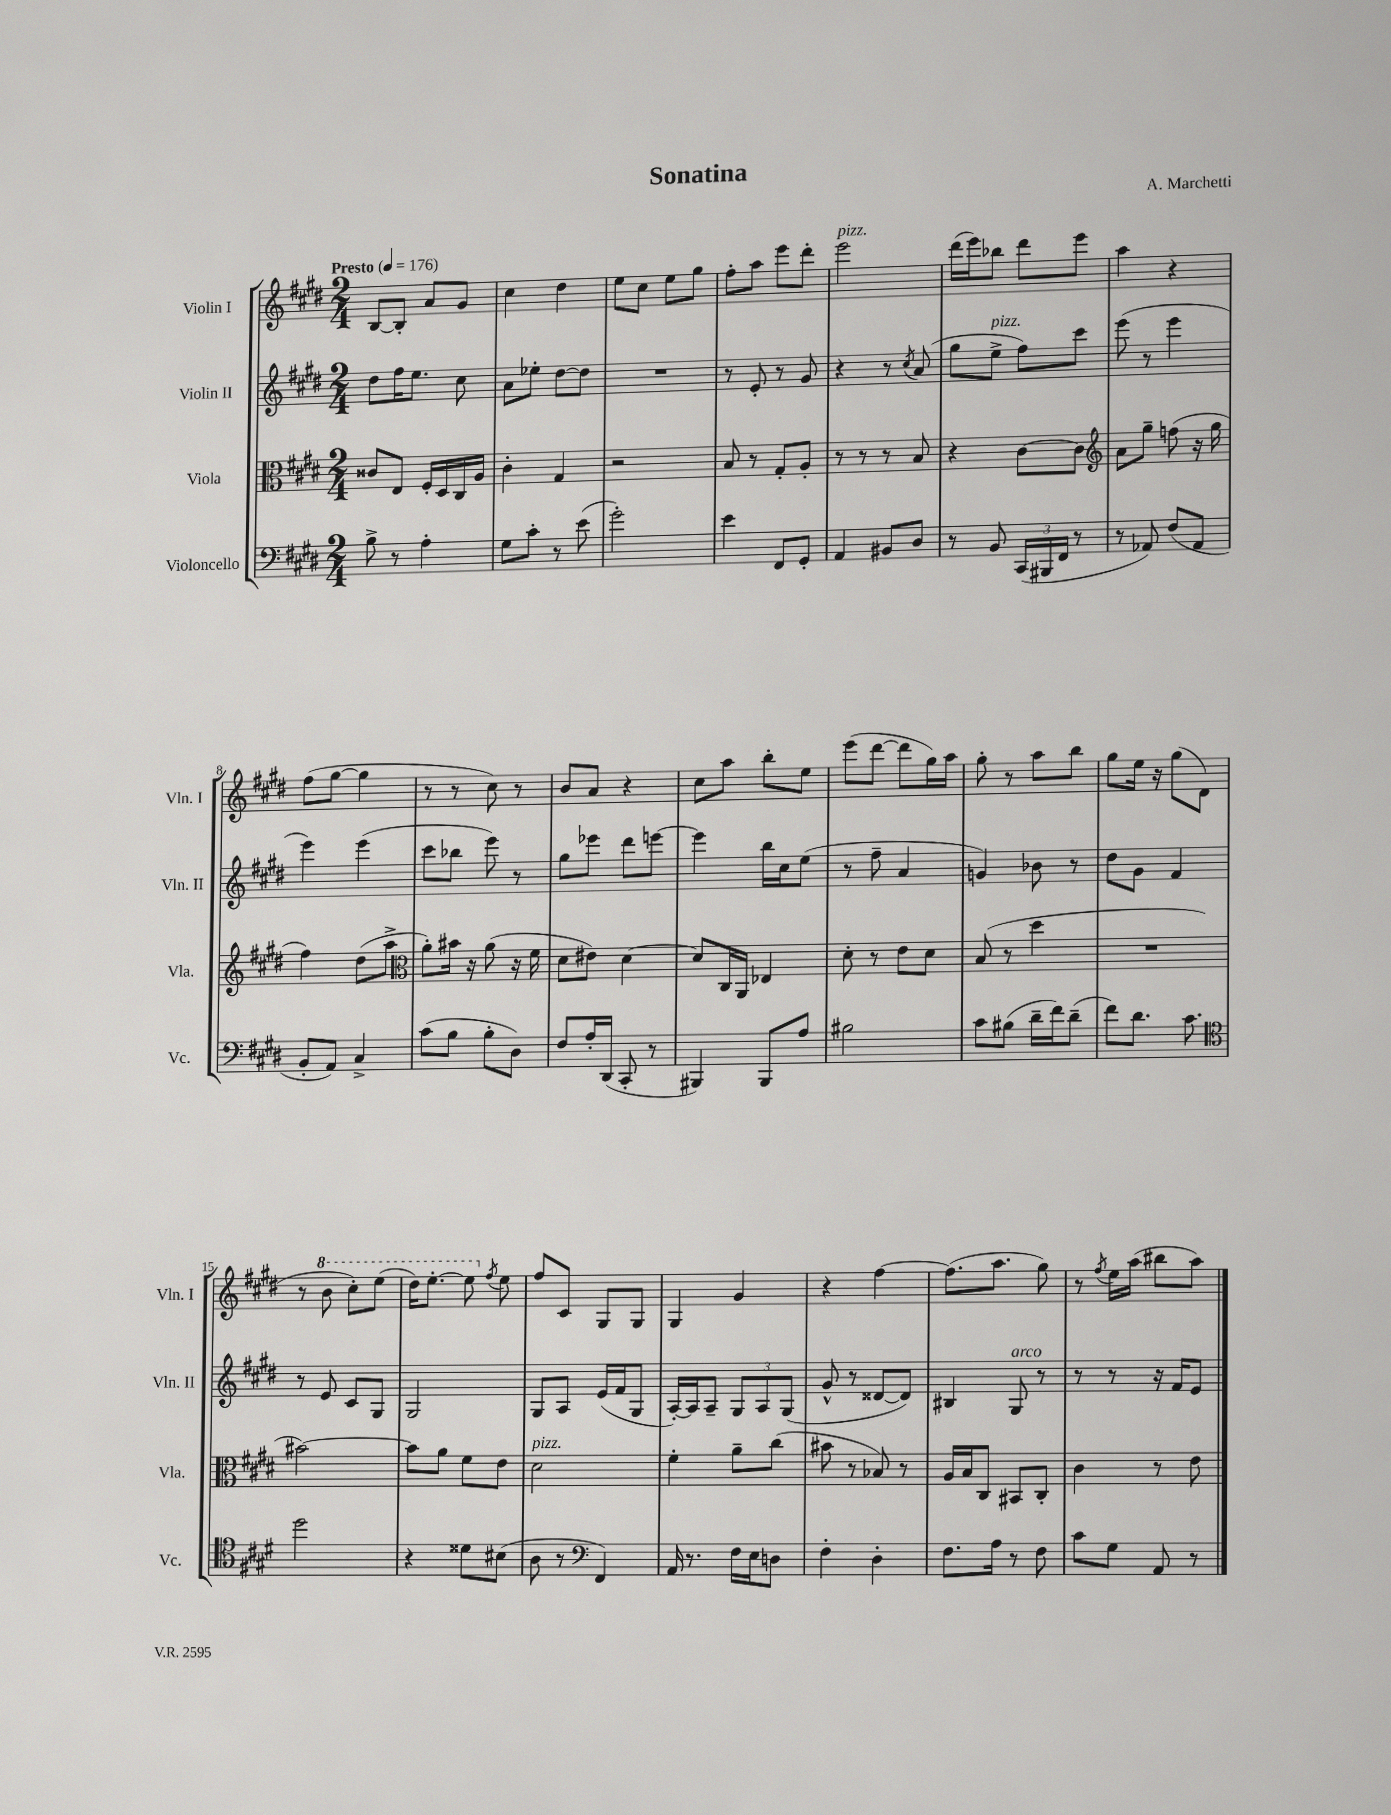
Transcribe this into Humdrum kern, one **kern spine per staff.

**kern	**kern	**kern	**kern
*staff4	*staff3	*staff2	*staff1
*clefF4	*clefC3	*clefG2	*clefG2
*k[f#c#g#d#]	*k[f#c#g#d#]	*k[f#c#g#d#]	*k[f#c#g#d#]
*M2/4	*M2/4	*M2/4	*M2/4
*MM176	*MM176	*MM176	*MM176
8B^	8c##	8dd#	[8B
8r	8E	16ff#	8B']
.	.	8.ee	.
4A'	16F#'	.	8a
.	16D#	.	.
.	16C#	8cc#	8g#
.	16A	.	.
=	=	=	=
8G#	4c#'	8a	4cc#
8c#'	.	8ee-'	.
8r	4G#	[8dd#	4dd#
(8e	.	8dd#]	.
=	=	=	=
2g#')	2r	2r	8ee
.	.	.	8cc#
.	.	.	8ee
.	.	.	8gg#
=	=	=	=
4e	8B	8r	8ff#'
.	8r	8e'	8aa
8FF#	8G#'	8r	8eee
8GG#'	8A'	8g#	8ddd#'
=	=	=	=
4AA	8r	4r	2eee
.	8r	.	.
8BB#	8r	8r	.
.	.	8qcc#	.
8D#	8B	(8a	.
=	=	=	=
8r	4r	8gg#	(16ddd#
.	.	.	16eee)
8BB	.	8ee^	8bb-
(24CC#	[8c#	8ff#)	8ddd#
24BBB#	.	.	.
24FF#	.	.	.
8r	8c#]	8ccc#	8eee
=	=	=	=
*	*clefG2	*	*
8r	8a	(8eee	4aa
8AA-)	8gg#~	8r	.
(8F#	(8ff	4eee	4r
8AA-	16r	.	.
.	16gg#	.	.
=	=	=	=
8BB'	4ff#)	4eee)	(8ff#
8AA)	.	.	[8gg#
4C#^	(8dd#	(4eee	4gg#]
.	8aa^	.	.
=	=	=	=
*	*clefC3	*	*
(8c#	8a')	8ccc#	8r
8B	16b#	8bb-	8r
.	16r	.	.
8B'	(8a	8eee)	8cc#)
8D#)	16r	8r	8r
.	16f#	.	.
=	=	=	=
8F#	8d#	8gg#	8b
16A'	8e#)	8eee-	8a
(16DD#	.	.	.
8CC#'	[4d#	8ddd#	4r
8r	.	[8eee	.
=	=	=	=
4BBB#)	8d#]	4eee]	8cc#
.	16C#	.	8aa
.	16AA	.	.
8BBB#	4E-	16bb	8bb'
.	.	16cc#	.
8A	.	(8ee	8ee
=	=	=	=
2B#	8d#'	8r	(8eee
.	8r	8ff#~	[8ddd#
.	8e	4a	8ddd#]
.	8d#	.	16gg#)
.	.	.	16aa
=	=	=	=
8c#	(8B	4g)	8gg#'
(8B#	8r	.	8r
16d#~	4dd#	8b-	8aa
16f#)	.	.	.
(8d#~	.	8r	8bb
=	=	=	=
8f#)	2r	8dd#	8gg#
8.d#	.	8g#	16ee
.	.	.	16r
.	.	4f#	(8gg#
8.c#	.	.	.
.	.	.	8d#
=	=	=	=
*clefC4	*	*	*
2dd#	[2b#)	8r	8r
.	.	8e	8bb
.	.	8c#	8ccc#')
.	.	8G#	(8eee
=	=	=	=
4r	8b#]	2G#	16ddd#)
.	.	.	[8.eee'
.	8a	.	.
8d##	8f#	.	8eee]
.	.	.	8qff#
(8B#	8e	.	8ee
=	=	=	=
8A	2d#	8G#	8ff#
8r	.	8A	8c#
*clefF4	*	*	*
4FF#)	.	(16e	8G#
.	.	16f#	.
.	.	8G#	8G#
=	=	=	=
16AA	4f#'	[16A')	4G#
8.r	.	16A]	.
.	.	8A~	.
16F#	8a~	12G#	4g#
16E	.	.	.
.	.	12A	.
8D	(8cc#	.	.
.	.	(12G#	.
=	=	=	=
4F#'	8b#	8g#^^	4r
.	8r	8r	.
4D#'	8B-)	[8d##	[4ff#
.	8r	8d##])	.
=	=	=	=
8.F#	16A	4B#	(8.ff#]
.	16B	.	.
.	8C#	.	.
16A	.	.	8.aa
8r	8BB#	8G#	.
8F#	8C#'	8r	8gg#)
=	=	=	=
8c#	4c#	8r	8r
.	.	.	8qff#
8G#	.	8r	16ee
.	.	.	(16aa
8AA	8r	16r	8bb#
.	.	16f#	.
8r	8e	8e	8aa)
==	==	==	==
*-	*-	*-	*-
